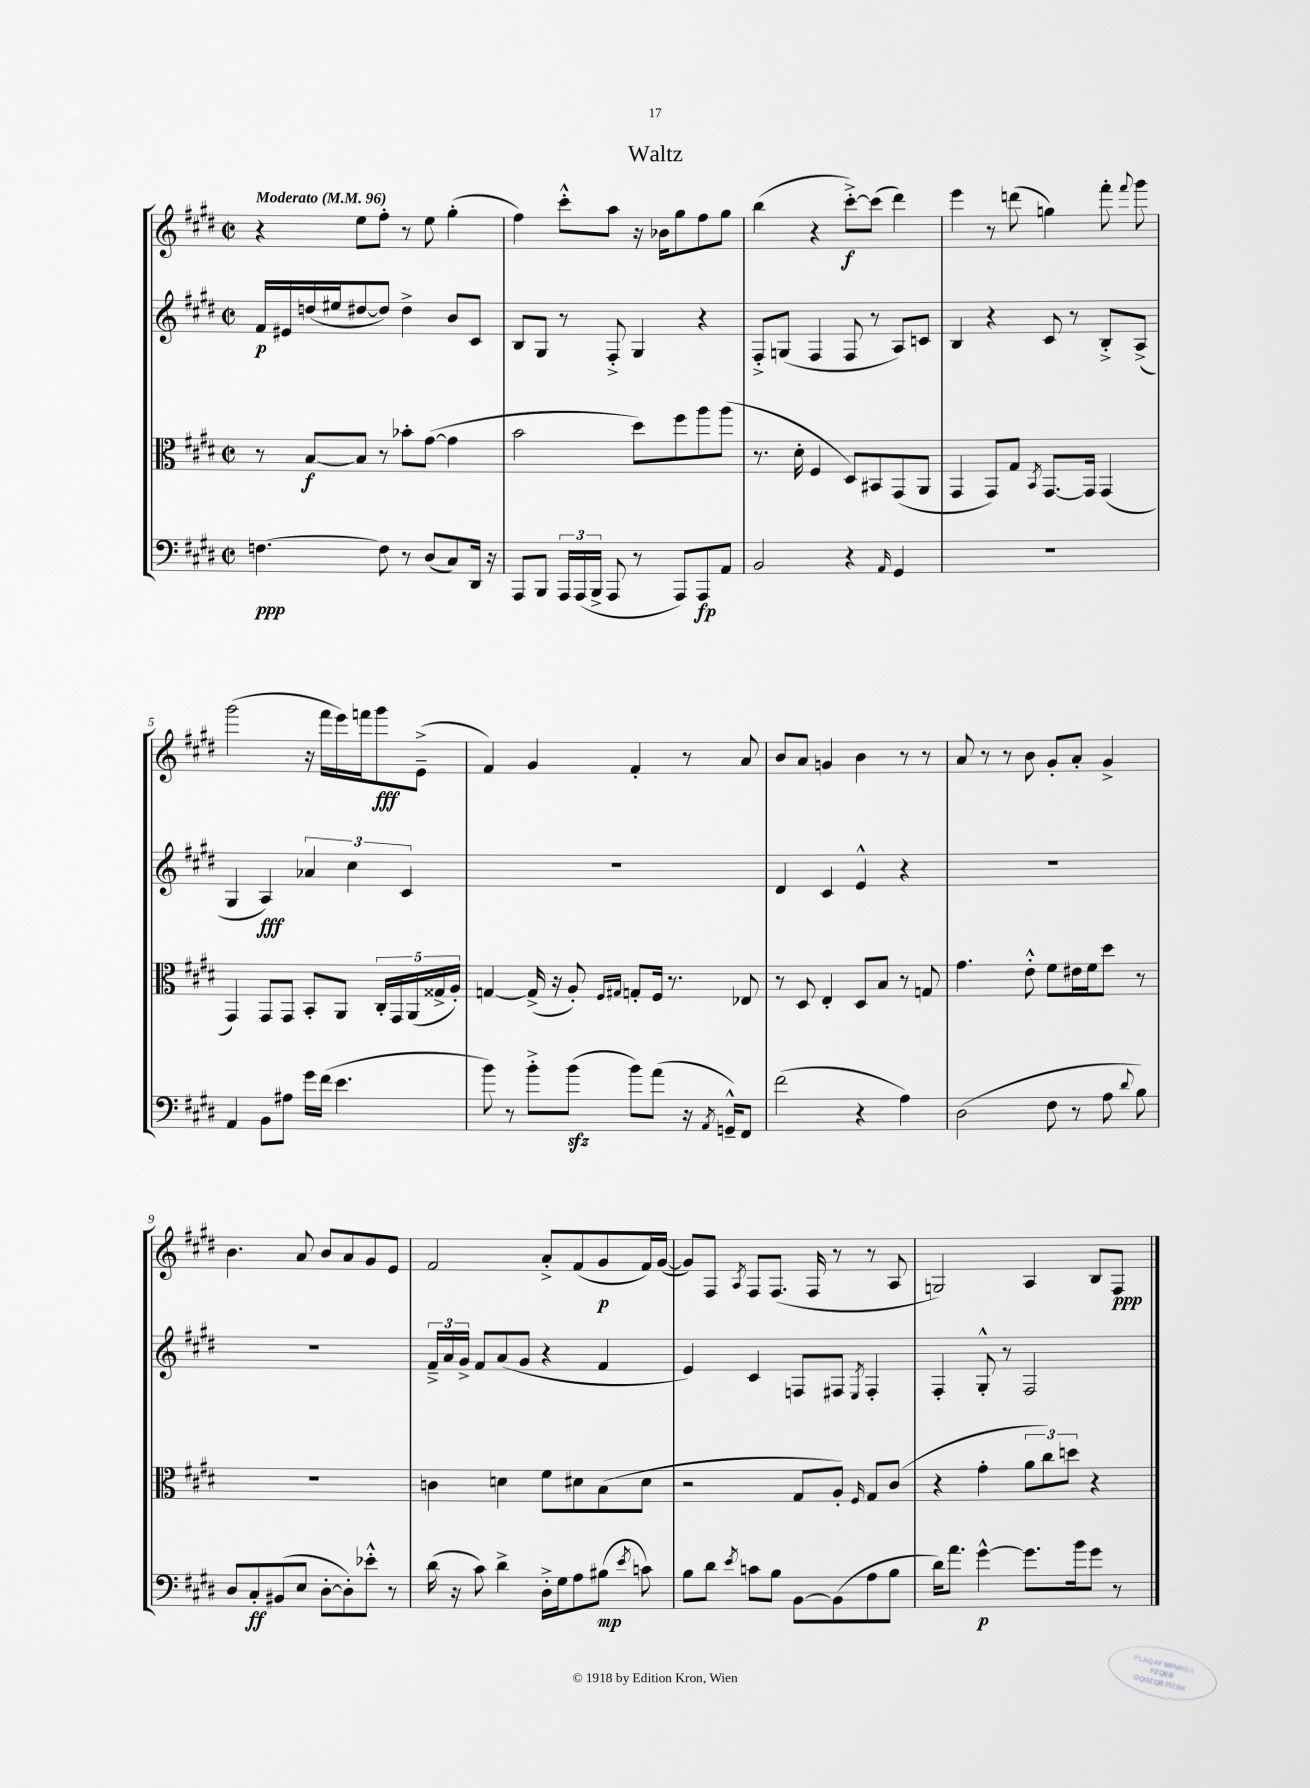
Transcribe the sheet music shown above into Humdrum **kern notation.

**kern	**kern	**kern	**kern
*staff4	*staff3	*staff2	*staff1
*clefF4	*clefC3	*clefG2	*clefG2
*k[f#c#g#d#]	*k[f#c#g#d#]	*k[f#c#g#d#]	*k[f#c#g#d#]
*M2/2	*M2/2	*M2/2	*M2/2
*met(c|)	*met(c|)	*met(c|)	*met(c|)
*MM96	*MM96	*MM96	*MM96
[4.F	8r	16f#	4r
.	.	16e#	.
.	[8B	(16dd	.
.	.	16ee#	.
.	8B]	[8dd#	8ee
8F]	8r	8dd#])	8ff#'
8r	8b-'	4dd#^	8r
(8D#	([8g#	.	8ee
8C#)	4g#]	8b	(4gg#'
16DD#	.	8c#	.
16r	.	.	.
=	=	=	=
8AAA	2b	8B	4ff#)
8BBB	.	8G#	.
24AAA	.	8r	8ccc#'^^
(24AAA	.	.	.
24BBB^	.	.	.
8AAA	.	8F#'^	8aa
8r	8dd#)	4G#	16r
.	.	.	16b-
8AAA)	8ff#	.	8gg#
8AAA	8aa	4r	8ff#
8AA	(8aa	.	8gg#
=	=	=	=
2BB	8.r	8F#'^	(4bb
.	.	(8G	.
.	16d#'	.	.
.	4F#	4F#	4r
4r	8D#)	8F#	[8ccc#'^)
.	8BB#	8r	(8ccc#]
16qqAA	.	.	.
4GG#	(8GG#	8A)	4ddd#)
.	8AA	8c	.
=	=	=	=
1r	4GG#	4B	4eee
.	8GG#)	4r	8r
.	8G#	.	(8ddd
.	8qBB	.	.
.	[8.GG#	8c#	4gg)
.	.	8r	.
.	16GG#]	.	.
.	(4GG#	8B'^	8fff#'
.	.	.	8qqfff#
.	.	(8A^	8ggg#
=	=	=	=
4AA	4GG#)	4G#	(2ggg#
8BB	8GG#	4A)	.
8A#	8GG#	.	.
16g#	8BB'	6a-	16r
(16f#	.	.	16fff#
4.e	8AA	.	16eee)
.	.	6cc#	.
.	.	.	16fff
.	20C#'	.	8ggg#
.	20GG#	.	.
.	.	6c#	.
.	(20AA	.	.
.	.	.	(8e~^
.	20G##^	.	.
.	20A')	.	.
=	=	=	=
8b)	[4G	1r	4f#)
8r	.	.	.
8b'^	(16G^]	.	4g#
.	16r	.	.
(8b	8A')	.	.
.	16qqF#	.	.
.	16qqG#	.	.
8b)	8G'	.	4f#'
(8a	16F#	.	.
.	8.r	.	.
16r	.	.	8r
8qAA	.	.	.
16GG~^^)	.	.	.
8FF#	8E-	.	8a
=	=	=	=
(2f#	8r	4d#	8b
.	8D#	.	8a
.	4E'	4c#	4g
4r	8D#	4e^^	4b
.	8B	.	.
4A)	8r	4r	8r
.	8G	.	8r
=	=	=	=
(2D#	4.g#	1r	8a
.	.	.	8r
.	.	.	8r
.	8e'^^	.	8b
8F#	8f#	.	8g#'
8r	16e#	.	8a'
.	16f#	.	.
8A	8dd#	.	4g#^
8qqd#	.	.	.
8B)	8r	.	.
=	=	=	=
8D#	1r	1r	4.b
8C#'	.	.	.
(8BB#	.	.	.
8E	.	.	8a
[8D#'	.	.	8b
8D#'])	.	.	8a
8e-'^^	.	.	8g#
8r	.	.	8e
=	=	=	=
(16d#	4c	24f#~^	2f#
.	.	24a	.
16r	.	.	.
.	.	24g#^	.
8c#)	.	8f#	.
4d#^	4d	(8a	.
.	.	8g#	.
16D#'^	8f#	4r	8a'^
16G#	.	.	.
8A	8d#	.	(8f#
(8B#	(8B	4f#	8g#
8qe	.	.	.
8c)	8d#	.	16f#)
.	.	.	([16g#
=	=	=	=
8B	2r	4e)	8g#])
8d#	.	.	8F#
8qe	.	.	8qA
8c	.	4c#	8F#
8B	.	.	(8.F#
[8BB	8G#	8F	.
.	.	.	16F#
(8BB]	8A')	8F#	8r
.	16qqF#	8qE	.
8A	8G#	4F#'	8r
8B	(8c#	.	8A
=	=	=	=
16d#)	4r	4F#'	2G)
8.a	.	.	.
[4g#^^	4g#'	8G#'^^	.
.	.	8r	.
8.g#]	12a	2F#	4A
.	12cc#)	.	.
.	12dd	.	.
16b	.	.	.
8g#	4r	.	8B
8r	.	.	8F#
==	==	==	==
*-	*-	*-	*-
